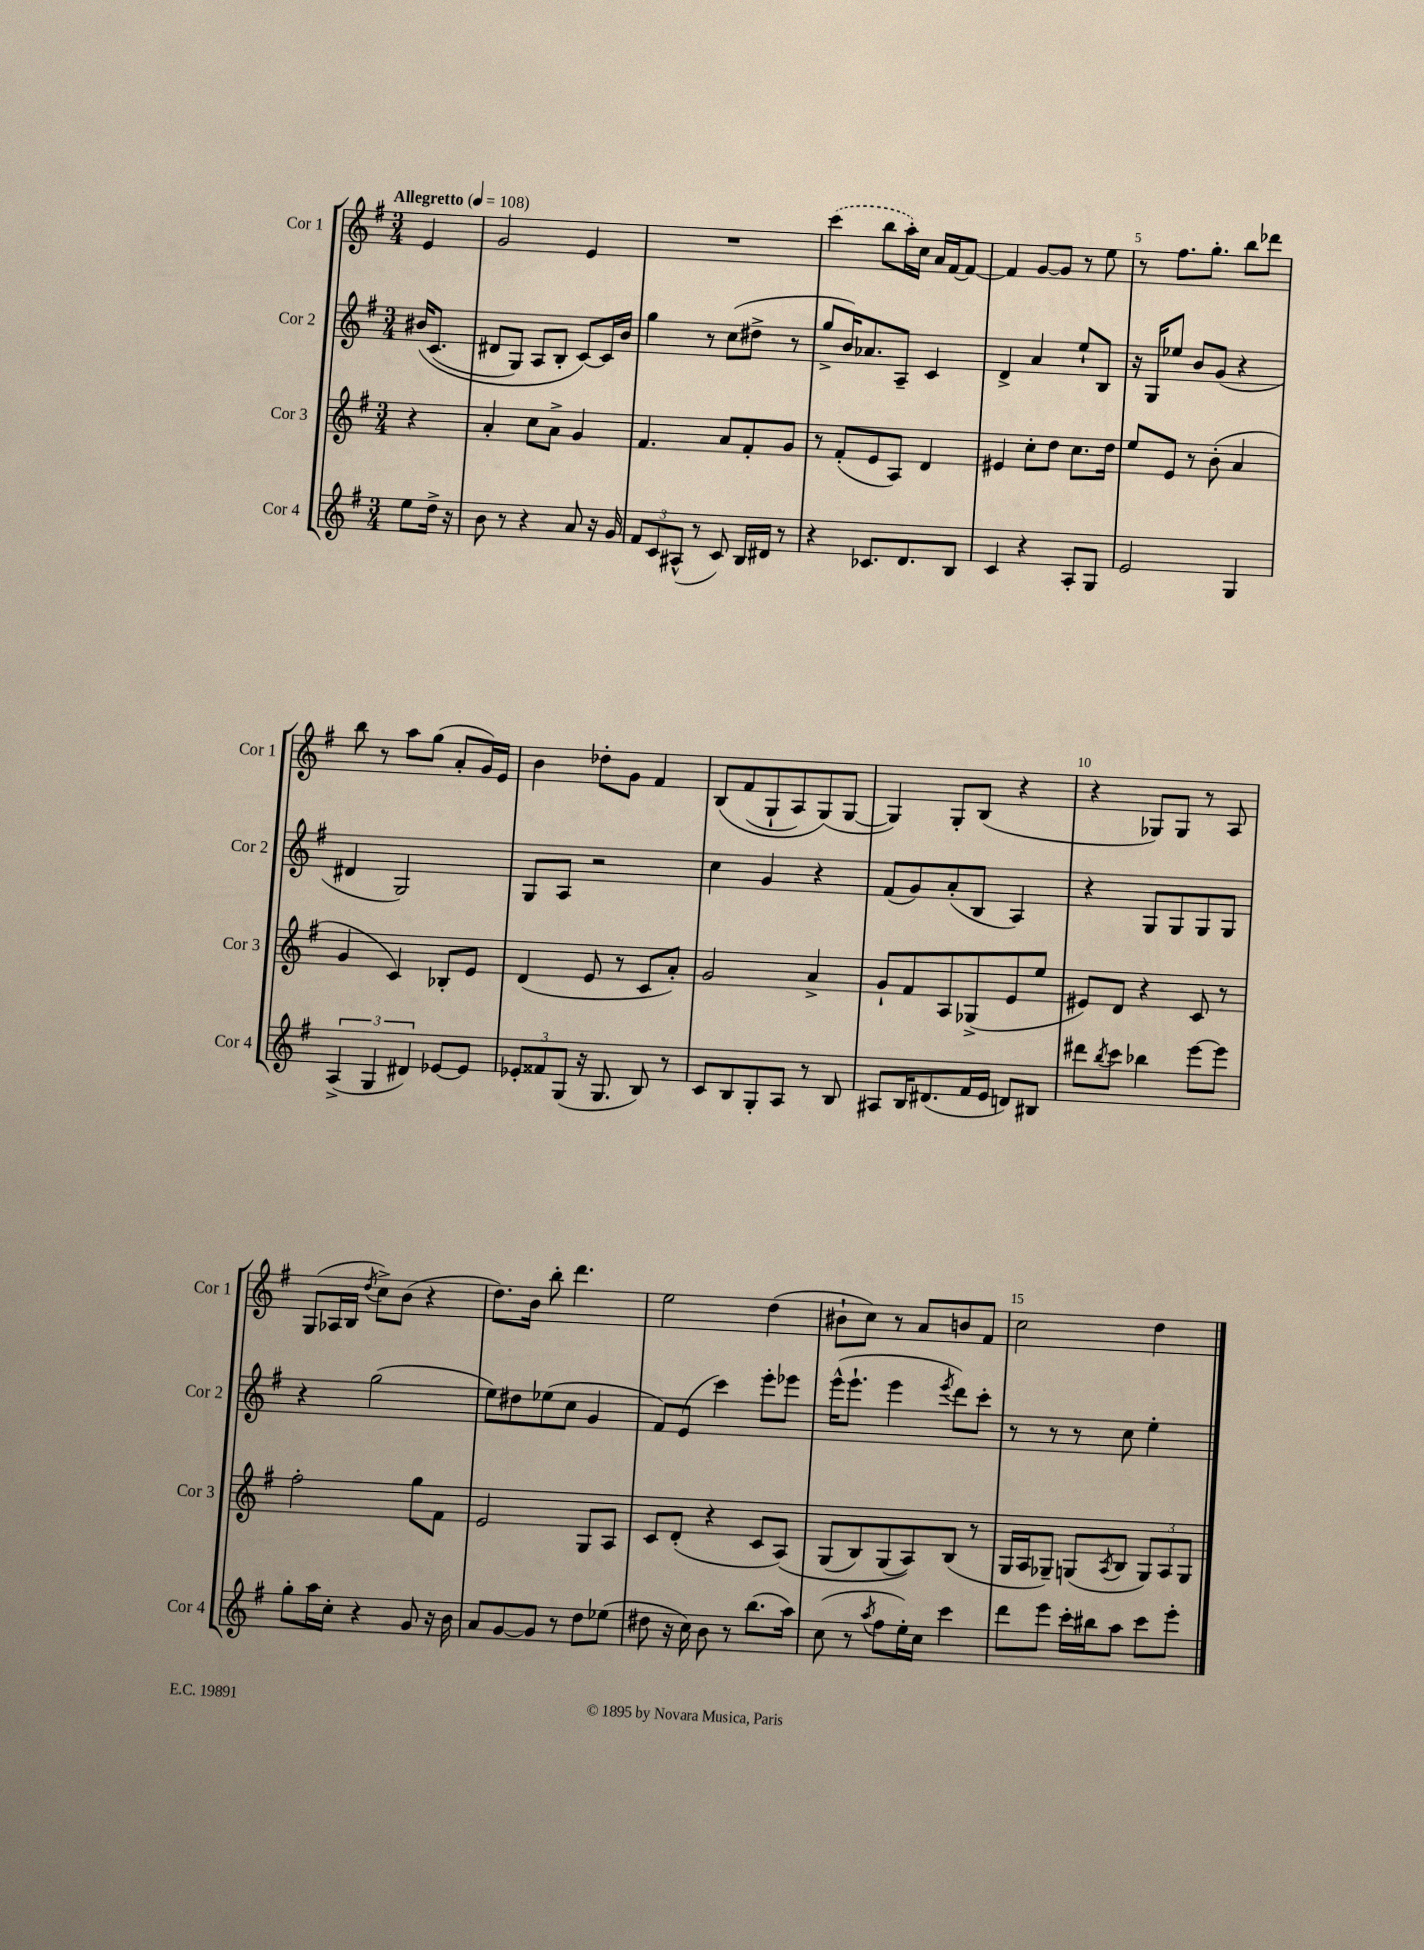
<<
\new StaffGroup <<
\new Staff = "s0" \with { instrumentName = "Cor 1" shortInstrumentName = "Cor 1" } {
    \clef treble \key g \major \numericTimeSignature \time 3/4 \partial 4 \tempo "Allegretto" 4 = 108
    e'4 |
    g'2 e'4 |
    R2. |
    \once \slurDashed c'''4( b''8 a''16-.) c''16 a'16 fis'16~ fis'8~ |
    fis'4 g'8~ g'8 r8 e''8 |
    r8 fis''8. g''8.-. b''8 des'''8 |
    b''8 r8 a''8 g''8( a'8-. g'16) e'16 |
    b'4 des''8-. g'8 fis'4 |
    b8\( fis'8( g8-! a8) g8(\) g8~ |
    g4) g8-. b8( r4 |
    r4 ges8) ges8 r8 a8 |
    g8( aes16 b16 \acciaccatura { d''8 } c''8->) b'8( r4 |
    d''8.) b'16 b''8-. d'''4. |
    e''2 d''4( |
    bis'8-! c''8) r8 a'8 b'8 fis'8 |
    c''2 d''4 \bar "|." |
}
\new Staff = "s1" \with { instrumentName = "Cor 2" shortInstrumentName = "Cor 2" } {
    \clef treble \key g \major \numericTimeSignature \time 3/4 \partial 4
    bis'16\( c'8.( |
    dis'8 g8) a8 b8-. c'8~\) c'16 b'16 |
    g''4 r8 c''8( dis''8-> r8 |
    g''8-> b'16) aes'8. a8-- c'4 |
    d'4-> a'4 e''8-! b8 |
    r16 g16 ees''8 b'8 g'8( r4 |
    dis'4 g2) |
    g8 a8 r2 |
    c''4 g'4 r4 |
    fis'8( g'8) a'8-.( b8 a4) |
    r4 g8 g8 g8 g8 |
    r4 g''2( |
    e''8) dis''8 ees''8( c''8 g'4 |
    fis'8) e'8( c'''4) e'''8-. ees'''8 |
    e'''16-^( e'''8.-! e'''4 \acciaccatura { e'''8 } d'''8) c'''8-. |
    r8 r8 r8 c''8 e''4-. \bar "|." |
}
\new Staff = "s2" \with { instrumentName = "Cor 3" shortInstrumentName = "Cor 3" } {
    \clef treble \key g \major \numericTimeSignature \time 3/4 \partial 4
    r4 |
    a'4-. c''8 a'8-> g'4 |
    fis'4. a'8 fis'8-. g'8 |
    r8 fis'8-.( e'8 a8) d'4 |
    eis'4 c''8-. d''8 c''8. d''16 |
    e''8 e'8 r8 b'8-.( a'4 |
    g'4 c'4) bes8-. e'8 |
    d'4( e'8 r8 c'8 a'8-.) |
    g'2 a'4-> |
    g'8-! fis'8 a8 ges8->( e'8 e''8 |
    eis'8) d'8 r4 c'8 r8 |
    fis''2-. g''8 fis'8 |
    e'2 g8 a8 |
    c'8 d'8-.( r4 c'8 a8)\( |
    g8( b8) g8( a8)\) b8( r8 |
    g16 a16 ges8--) g8( \acciaccatura { a8 } b8 \tuplet 3/2 { g8) a8 g8 } \bar "|." |
}
\new Staff = "s3" \with { instrumentName = "Cor 4" shortInstrumentName = "Cor 4" } {
    \clef treble \key g \major \numericTimeSignature \time 3/4 \partial 4
    e''8 d''16-> r16 |
    b'8 r8 r4 a'8 r16 g'16 |
    \tuplet 3/2 { fis'8 c'8 ais8-^( } r8 c'8) b16 dis'16 r8 |
    r4 ces'8. d'8. b8 |
    c'4 r4 a8-. g8 |
    e'2 g4 |
    \tuplet 3/2 { a4->( g4 dis'4) } ees'8~ ees'8 |
    \tuplet 3/2 { ees'8-. fisis'8 g8( } r16 g8. b8) r8 |
    c'8 b8 g8-. a8 r8 b8 |
    ais8 b16 dis'8.( fis'16 e'16 d'8) bis8 |
    dis'''8 \acciaccatura { b''8 } c'''8 bes''4 e'''8~ e'''8 |
    g''8-. a''16 c''16-. r4 g'8 r16 b'16 |
    a'8 g'8~ g'8 r8 d''8 ees''8( |
    dis''8 r16 c''16) b'8 r8 b''8.( a''16) |
    c''8( r8 \acciaccatura { a''8 } fis''8 e''16-.) c''16 c'''4 |
    d'''8 e'''8 c'''16-. bis''16 a''8 c'''8 e'''8-. \bar "|." |
}
>>
>>
\layout { \context { \Score \override BarNumber.break-visibility = ##(#f #t #t) barNumberVisibility = #(every-nth-bar-number-visible 5) } }
